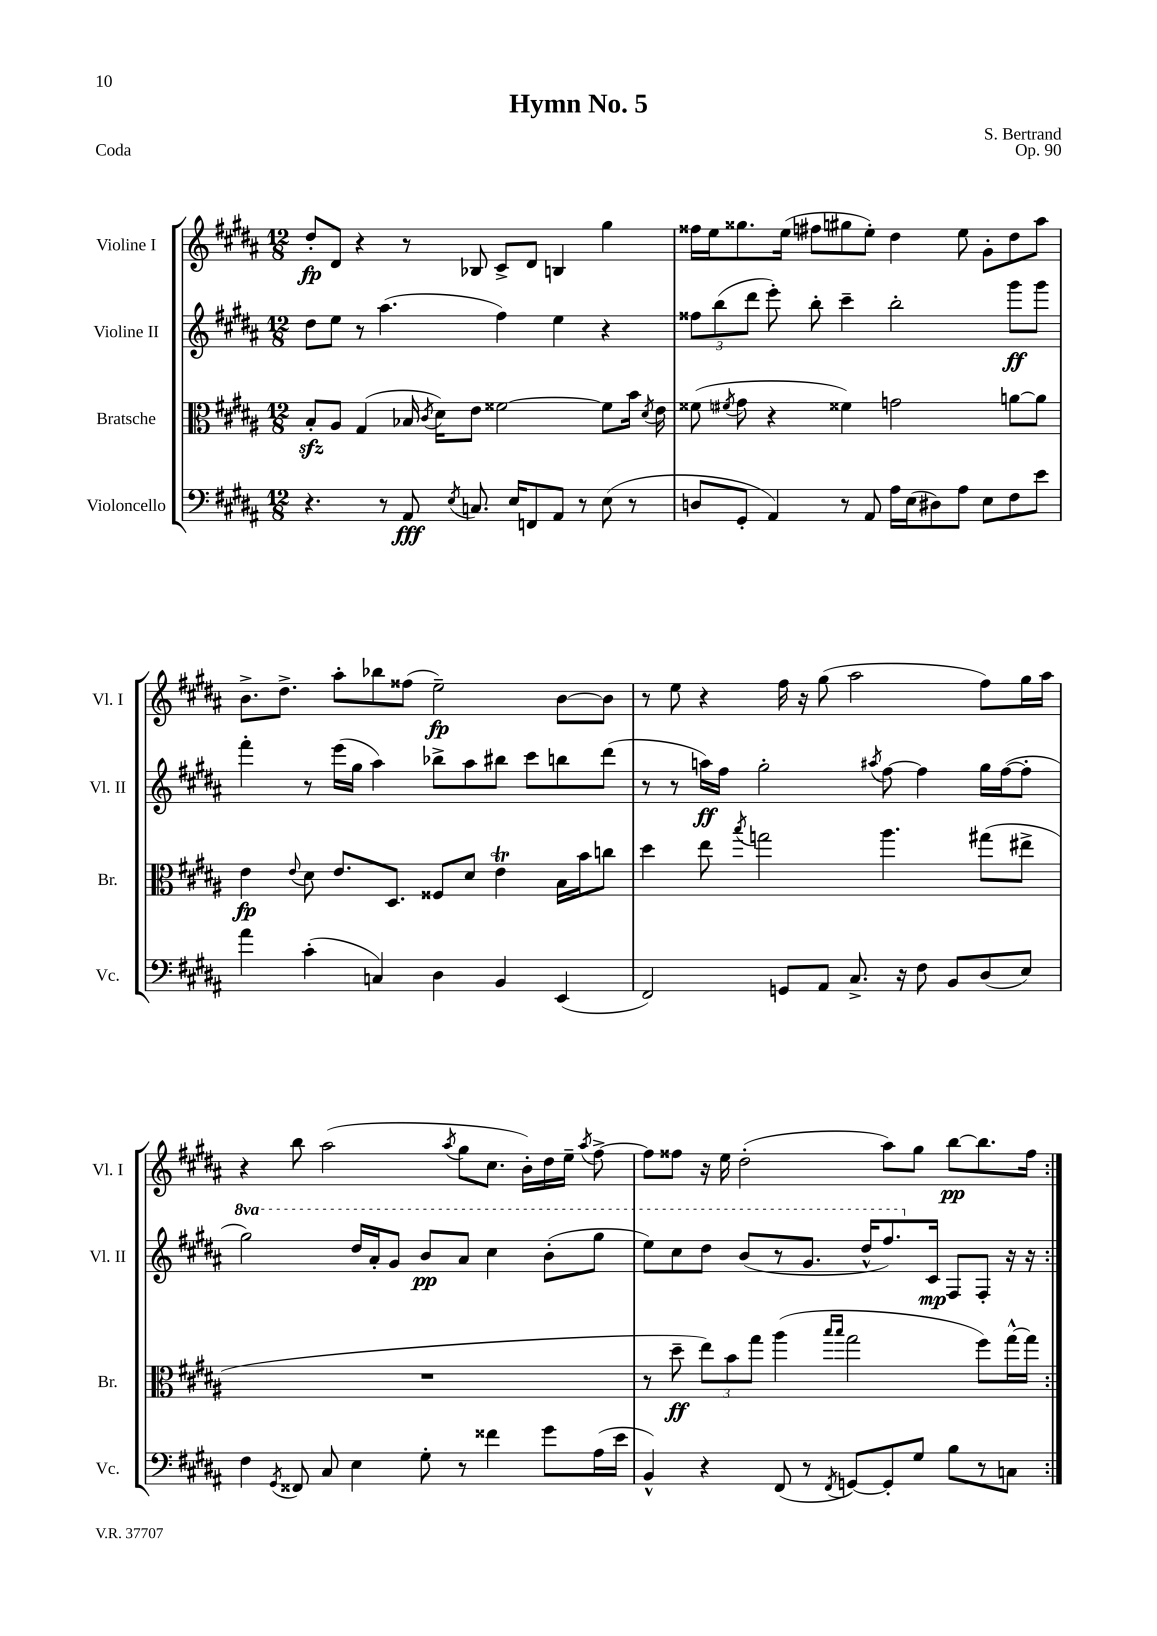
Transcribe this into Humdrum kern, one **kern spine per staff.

**kern	**kern	**kern	**kern
*staff4	*staff3	*staff2	*staff1
*clefF4	*clefC3	*clefG2	*clefG2
*k[f#c#g#d#a#]	*k[f#c#g#d#a#]	*k[f#c#g#d#a#]	*k[f#c#g#d#a#]
*M12/8	*M12/8	*M12/8	*M12/8
4.r	8B'	8dd#	8dd#'
.	8A#	8ee	8d#
.	(4G#	8r	4r
8r	.	(4.aa#	.
8AA#	16B-	.	8r
.	8qc#	.	.
.	16d#)	.	.
8qE	.	.	.
8.C	8e	.	8B-
.	[2f##	4ff#)	8c#^
16E	.	.	.
8FF	.	.	8d#
8AA#	.	4ee	4B
8r	.	.	.
(8E	8f##]	4r	4gg#
8r	16b	.	.
.	8qd#	.	.
.	16e	.	.
=	=	=	=
8D	(8f##	12ff##	16ff##
.	.	.	16ee
.	.	(12bb	.
.	8qf#	.	.
8GG#'	8g#	.	8.gg##
.	.	12ddd#	.
4AA#)	4r	8eee')	.
.	.	.	(16ee
.	.	8bb'	8ff#
8r	4f##)	4ccc#~	8gg#
8AA#	.	.	8ee')
16A#	2g	2bb'	4dd#
(16E	.	.	.
8D#)	.	.	.
8A#	.	.	8ee
8E	.	.	8g#'
8F#	[8a	8ggg#	8dd#
8e	8a]	8ggg#	8aa#
=	=	=	=
4a#	4e	4fff#'	8.b^
.	.	.	8.dd#^
.	8qqe	.	.
(4c#'	8d#	8r	.
.	8.e	(16eee	8aa#'
.	.	16gg#	.
4C)	.	4aa#)	8bb-
.	8.D#	.	.
.	.	.	(8ff##
4D#	8F##	8bb-^	2ee~)
.	8d#	8aa#	.
4BB	4e	8bb#	.
.	.	8ccc#	.
(4EE	16B	8bb	[8b
.	16b	.	.
.	8cc	(8ddd#	8b]
=	=	=	=
2FF#)	4dd#	8r	8r
.	.	8r	8ee
.	8ee	16aa)	4r
.	.	16ff#	.
.	8qbb	.	.
.	2gg	2gg#'	.
8GG	.	.	16ff#
.	.	.	16r
8AA#	.	.	(8gg#
8.C#^	.	.	2aa#
.	.	8qaa#	.
.	4.aa#	[8ff#	.
16r	.	.	.
8F#	.	4ff#]	.
8BB	.	.	.
(8D#	(8gg#	16gg#	8ff#)
.	.	([16ff#	.
8E)	8ee#^	8ff#']	16gg#
.	.	.	16aa#
=	=	=	=
4F#	1.r	2ggg#)	4r
8qGG#	.	.	.
8FF##	.	.	8bb
8C#	.	.	(2aa#
4E	.	16ddd#	.
.	.	16aa#'	.
.	.	8gg#	.
8G#'	.	8bb	.
.	.	.	8qaa#
8r	.	8aa#	8gg#
4f##	.	4ccc#	8.cc#
.	.	.	16b')
8g#	.	(8bb'	16dd#
.	.	.	16ee~
.	.	.	8qaa#
(16A#	.	8ggg#	[8ff#^
16e	.	.	.
=	=	=	=
4BB^^)	8r	8eee)	8ff#]
.	8dd#~	8ccc#	8ff##
4r	12ee)	8ddd#	16r
.	.	.	16ee
.	12b	.	.
.	.	(8bb	(2dd#'
.	12gg#	.	.
(8FF#	(4aa#	8r	.
8r	.	8.gg#	.
.	16qqbb	.	.
8qFF#	16qqbb	.	.
[8GG)	2gg#	.	.
.	.	16ddd#^^	.
8GG']	.	8.fff#)	8aa#)
8G#	.	.	8gg#
.	.	16c#	.
8B	.	8F#	[8bb
8r	8ff#)	8F#'	8.bb]
8C	[16gg#^^	16r	.
.	16gg#]	16r	16ff##
==:|!	==:|!	==:|!	==:|!
*-	*-	*-	*-
